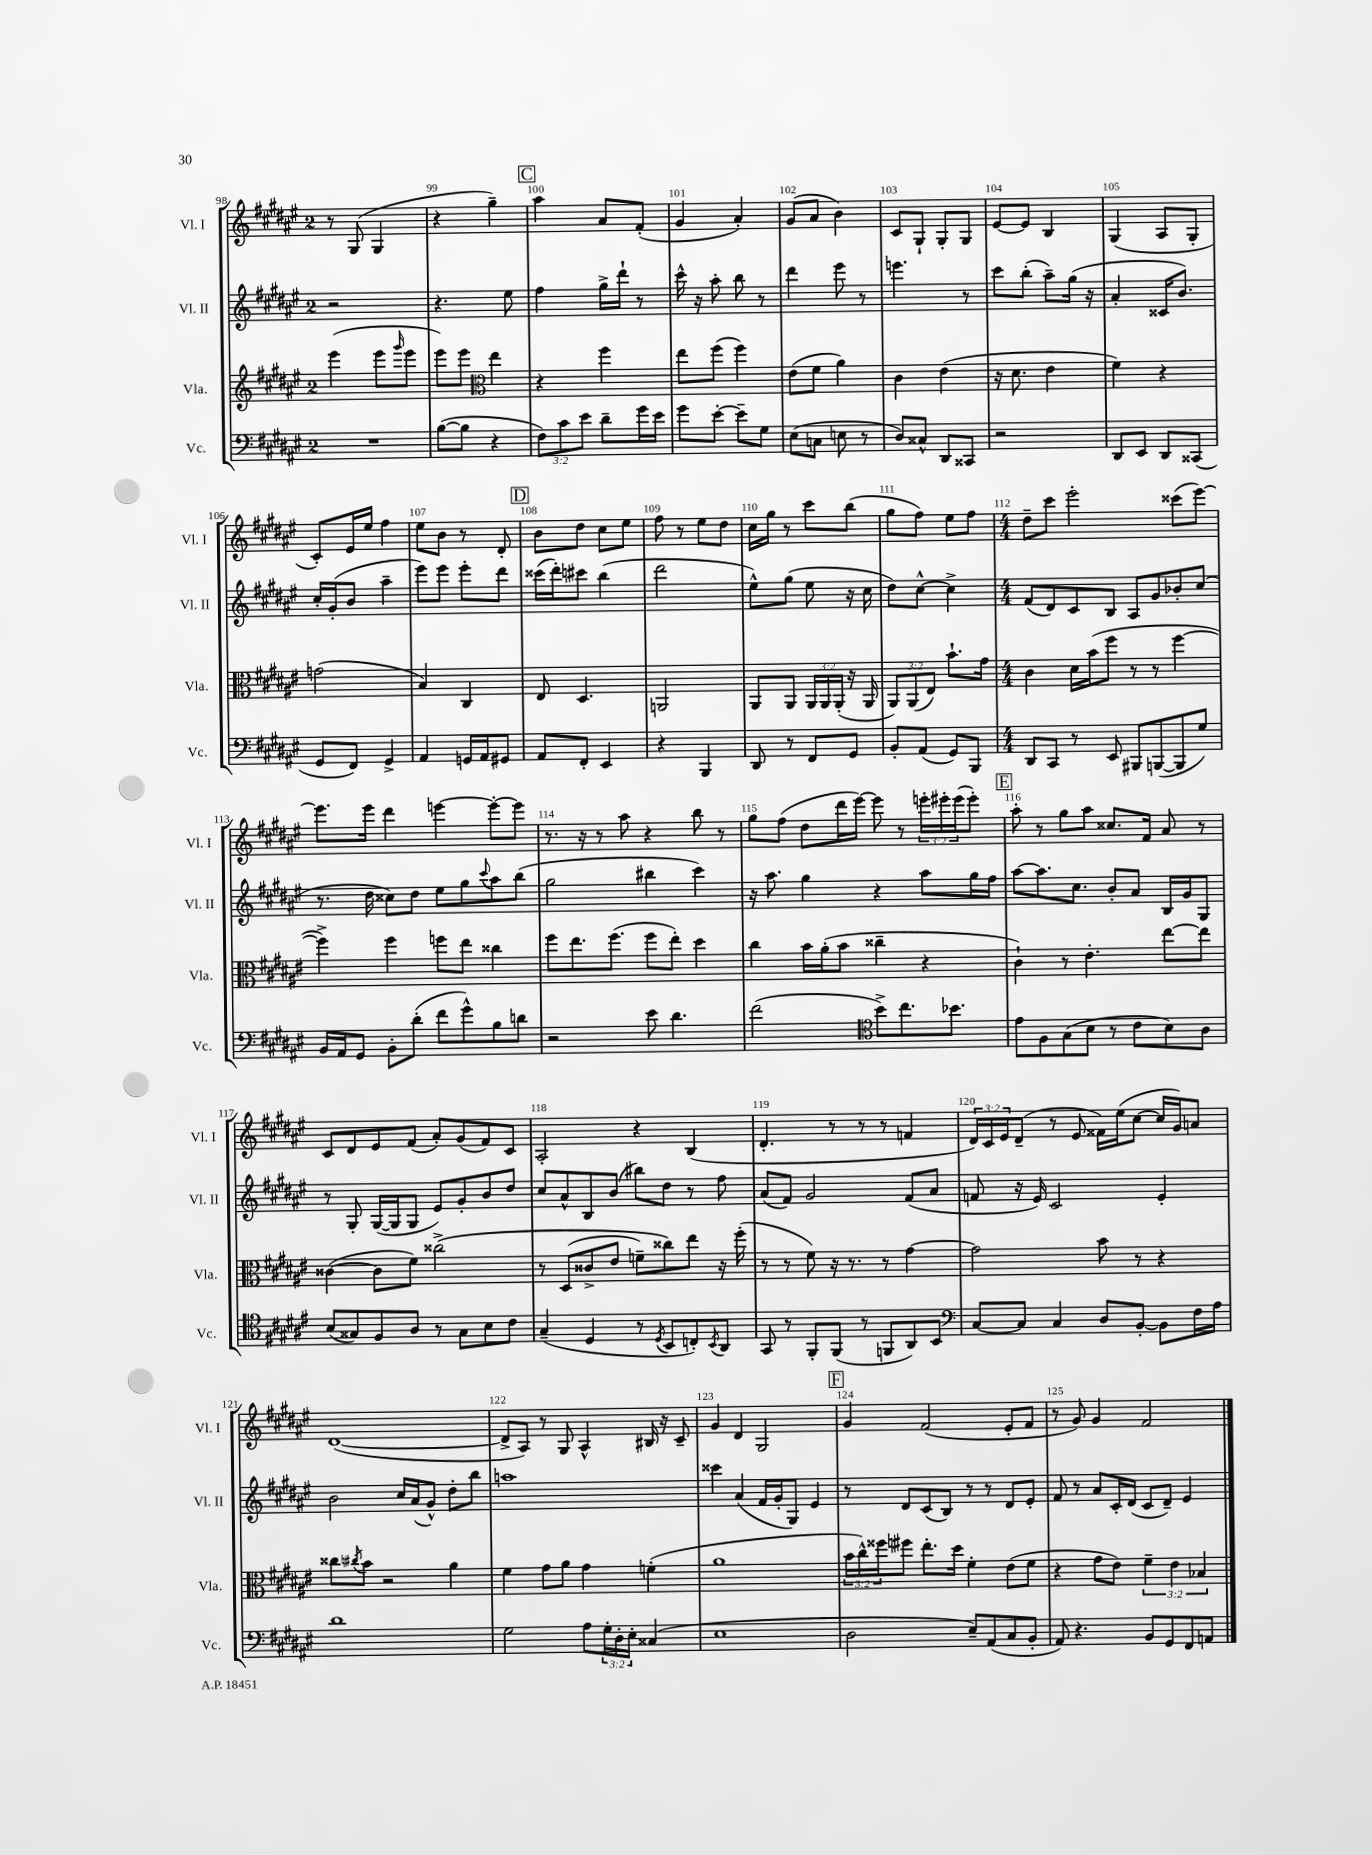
<<
\new StaffGroup <<
\new Staff = "s0" \with { instrumentName = "Vl. I" shortInstrumentName = "Vl. I" } {
    \clef treble \key fis \major \once \override Staff.TimeSignature.style = #'single-digit \time 2/4 \override Staff.TupletNumber.text = #tuplet-number::calc-fraction-text
    r8 gis8( gis4 |
    r4 gis''4--) |
    \mark \markup { \box "C" } ais''4 ais'8 fis'8-.( |
    gis'4 ais'4-.) |
    gis'8( ais'8 b'4) |
    cis'8 gis8-! gis8-. gis8 |
    eis'8~ eis'8 b4 |
    gis4( ais8 gis8-. |
    cis'8-.) eis'16 eis''16 fis''4 |
    eis''8 b'8 r8 dis'8-. |
    \mark \markup { \box "D" } b'8 dis''8 cis''8 eis''8 |
    fis''8 r8 eis''8 dis''8 |
    cis''16 gis''16 r8 cis'''8 b''8( |
    gis''8 fis''8) eis''8 fis''8 |
    \numericTimeSignature \time 4/4 dis''8-- cis'''8 eis'''2-. cisis'''8( eis'''8~) |
    eis'''8. eis'''16 dis'''4 e'''4~ e'''8~-. e'''8 |
    r8. r16 r8 ais''8 r4 b''8 r8 |
    gis''8 fis''8( dis''8 dis'''16 eis'''16~) eis'''8 r8 \tuplet 3/2 { e'''16-. eis'''16-. eis'''16( } eis'''8-.) |
    \mark \markup { \box "E" } ais''8-. r8 gis''8 ais''8 cisis''8. fis'16 ais'8 r8 |
    cis'8 dis'8 eis'8 fis'8( ais'8-.) gis'8( fis'8) cis'8 |
    ais2-. r4 b4( |
    dis'4.-. r8 r8 r8 f'4 |
    \tuplet 3/2 { dis'16) cis'16 eis'16 } dis'8--( r8 eis'8 fisis'16) eis''16( cis''8~ cis''16 gis'16) a'8 |
    dis'1~( |
    dis'8-> ais8) r8 gis8 ais4-^ bis16 r16 cis'8-- |
    gis'4 dis'4 gis2 |
    \mark \markup { \box "F" } gis'4 fis'2( eis'8-. fis'8 |
    r8 gis'8) gis'4 fis'2 \bar "|." |
}
\new Staff = "s1" \with { instrumentName = "Vl. II" shortInstrumentName = "Vl. II" } {
    \clef treble \key fis \major \once \override Staff.TimeSignature.style = #'single-digit \time 2/4
    r2 |
    r4. eis''8 |
    \mark \markup { \box "C" } fis''4 gis''16-> dis'''16-! r8 |
    cis'''16-^ r16 ais''8-. b''8 r8 |
    dis'''4 eis'''8 r8 |
    e'''4. r8 |
    cis'''8 b''8-.( ais''8--) gis''16( r16 |
    ais'4-. cisis'16 b'8.) |
    cis''16-. gis'16-.( b'8 ais''4-- |
    eis'''8) eis'''8 eis'''8-. dis'''8 |
    \mark \markup { \box "D" } cisis'''16( dis'''16-.) cis'''8 b''4( |
    dis'''2 |
    eis''8-^) gis''8( eis''8 r16 cis''16 |
    dis''8) cis''8~-^ cis''4-> |
    \numericTimeSignature \time 4/4 fis'8( dis'8) cis'8 b8 ais8 gis'8 bes'8-. cis''8( |
    r8. dis''16 cisis''8) dis''8 eis''8 gis''8 \appoggiatura { cis'''8 } ais''8 b''8( |
    gis''2 bis''4 cis'''4) |
    r16 ais''8. gis''4 r4 ais''8 gis''16 fis''16 |
    \mark \markup { \box "E" } ais''8~ ais''8. cis''8. b'8-. ais'8 b16 gis'16 gis8 |
    r8 gis8-. gis16~( gis16 gis8 eis'8) gis'8-. b'8 dis''8 |
    cis''8 ais'8-^ b8 b'8( bis''8) dis''8 r8 fis''8 |
    ais'8( fis'8) gis'2 fis'8( ais'8 |
    f'8 r16 eis'16) cis'2 eis'4-. |
    b'2 cis''16 ais'16( gis'8-^) dis''8-. b''8 |
    a''1 |
    cisis'''4 ais'4( fis'16 gis'16-. gis8) eis'4 |
    \mark \markup { \box "F" } r8 dis'8 cis'8( b8) r8 r8 dis'8 eis'8-. |
    fis'8 r8 ais'8 cis'16-. dis'16( cis'8 dis'8--) eis'4 \bar "|." |
}
\new Staff = "s2" \with { instrumentName = "Vla." shortInstrumentName = "Vla." } {
    \clef treble \key fis \major \once \override Staff.TimeSignature.style = #'single-digit \time 2/4 \override Staff.TupletNumber.text = #tuplet-number::calc-fraction-text
    eis'''4( eis'''8 \grace { gis'''16 } eis'''8 |
    eis'''8) eis'''8 \clef alto eis''4 |
    \mark \markup { \box "C" } r4 fis''4 |
    eis''8 fis''8( fis''4) |
    eis'8( fis'8 ais'4) |
    cis'4 eis'4( |
    r16 dis'8. eis'4 |
    fis'4) r4 |
    g'2( |
    b4) cis4 |
    \mark \markup { \box "D" } eis8 dis4. |
    a,2 |
    ais,8 ais,8 \tuplet 3/2 { ais,16 ais,16 ais,16-.( } r16 ais,16 |
    \tuplet 3/2 { ais,8) ais,8( eis8) } b'8.-! gis'16 |
    \numericTimeSignature \time 4/4 cis'4 dis'16 b'16( fis''8 r8 r8 fis''4~ |
    fis''4->) fis''4 f''8 eis''8 cisis''4 |
    fis''8 eis''8. fis''8.( fis''8 eis''8-.) dis''4 |
    cis''4 b'16 ais'16-.( b'8 cisis''4-- r4 |
    \mark \markup { \box "E" } cis'4-!) r8 eis'4.-. eis''8~ eis''8 |
    cisis'4~( cisis'8 fis'8) cisis''2->\( |
    r8 dis8( cisis'8-> eis'8 f'8--) cisis''8\) eis''8 r16 fis''16-.( |
    r8 r8 fis'8) r16 r8. r8 gis'4~ |
    gis'2 b'8 r8 r4 |
    cisis''8 \acciaccatura { cis''8 } b'8 r2 ais'4 |
    fis'4 gis'8 ais'8 gis'4 f'4-.( |
    ais'1 |
    \mark \markup { \box "F" } \tuplet 3/2 { b'16 cis''16-^) fisis''16 } fis''8 eis''8.-. dis''16 fis'4-. eis'8( fis'8 |
    r4 gis'8 eis'8) \tuplet 3/2 { fis'4-- eis'4 bes4 } \bar "|." |
}
\new Staff = "s3" \with { instrumentName = "Vc." shortInstrumentName = "Vc." } {
    \clef bass \key fis \major \once \override Staff.TimeSignature.style = #'single-digit \time 2/4 \override Staff.TupletNumber.text = #tuplet-number::calc-fraction-text
    R2 |
    b8~( b8 r4 |
    \mark \markup { \box "C" } \tuplet 3/2 { fis8) cis'8 eis'8 } dis'8-- gis'16 eis'16 |
    gis'8 eis'8~-. eis'8-- gis8 |
    eis8( c8 e8 r8 |
    dis8) cisis8-^ dis,8 cisis,8 |
    r2 |
    dis,8 eis,8 dis,8 cisis,8( |
    gis,8 fis,8) gis,4-> |
    ais,4 g,16 ais,16 gis,8 |
    \mark \markup { \box "D" } ais,8 fis,8-. eis,4 |
    r4 b,,4 |
    dis,8 r8 fis,8 gis,8 |
    b,8-. ais,8( gis,8) b,,8 |
    \numericTimeSignature \time 4/4 dis,8 cis,8 r8 eis,8 bis,,8 b,,8~( b,,8 gis8) |
    b,16 ais,16 gis,8 b,8-. dis'8-.( fis'8 gis'8-^) b8 d'8 |
    r2 eis'8 dis'4. |
    fis'2( \clef tenor b'8->) cis''8. bes'8. |
    \mark \markup { \box "E" } eis'8 fis8 gis8( b8 r8 cis'8 b8) ais8 |
    b8( gisis8) fis8 ais8 r8 gisis8 b8 cis'8 |
    gis4--( dis4 r8 \acciaccatura { dis8 } b,8 c8-.) \acciaccatura { b,8 } ais,8 |
    gis,8 r8 fis,8-. fis,8( r8 f,8 ais,8) b,8 |
    \clef bass cis8~ cis8 cis4 dis8 b,8~-. b,8 fis16 ais16 |
    dis'1 |
    gis2 ais8 \tuplet 3/2 { gis16-. dis16-. eis16-. } cisis4( |
    eis1 |
    \mark \markup { \box "F" } dis2 eis8--) ais,8( cis8 b,8-. |
    ais,8) r4. b,8 gis,8 fis,8 a,8 \bar "|." |
}
>>
>>
\layout { \context { \Score currentBarNumber = #98 \override BarNumber.break-visibility = ##(#f #t #t) barNumberVisibility = #all-bar-numbers-visible } }
